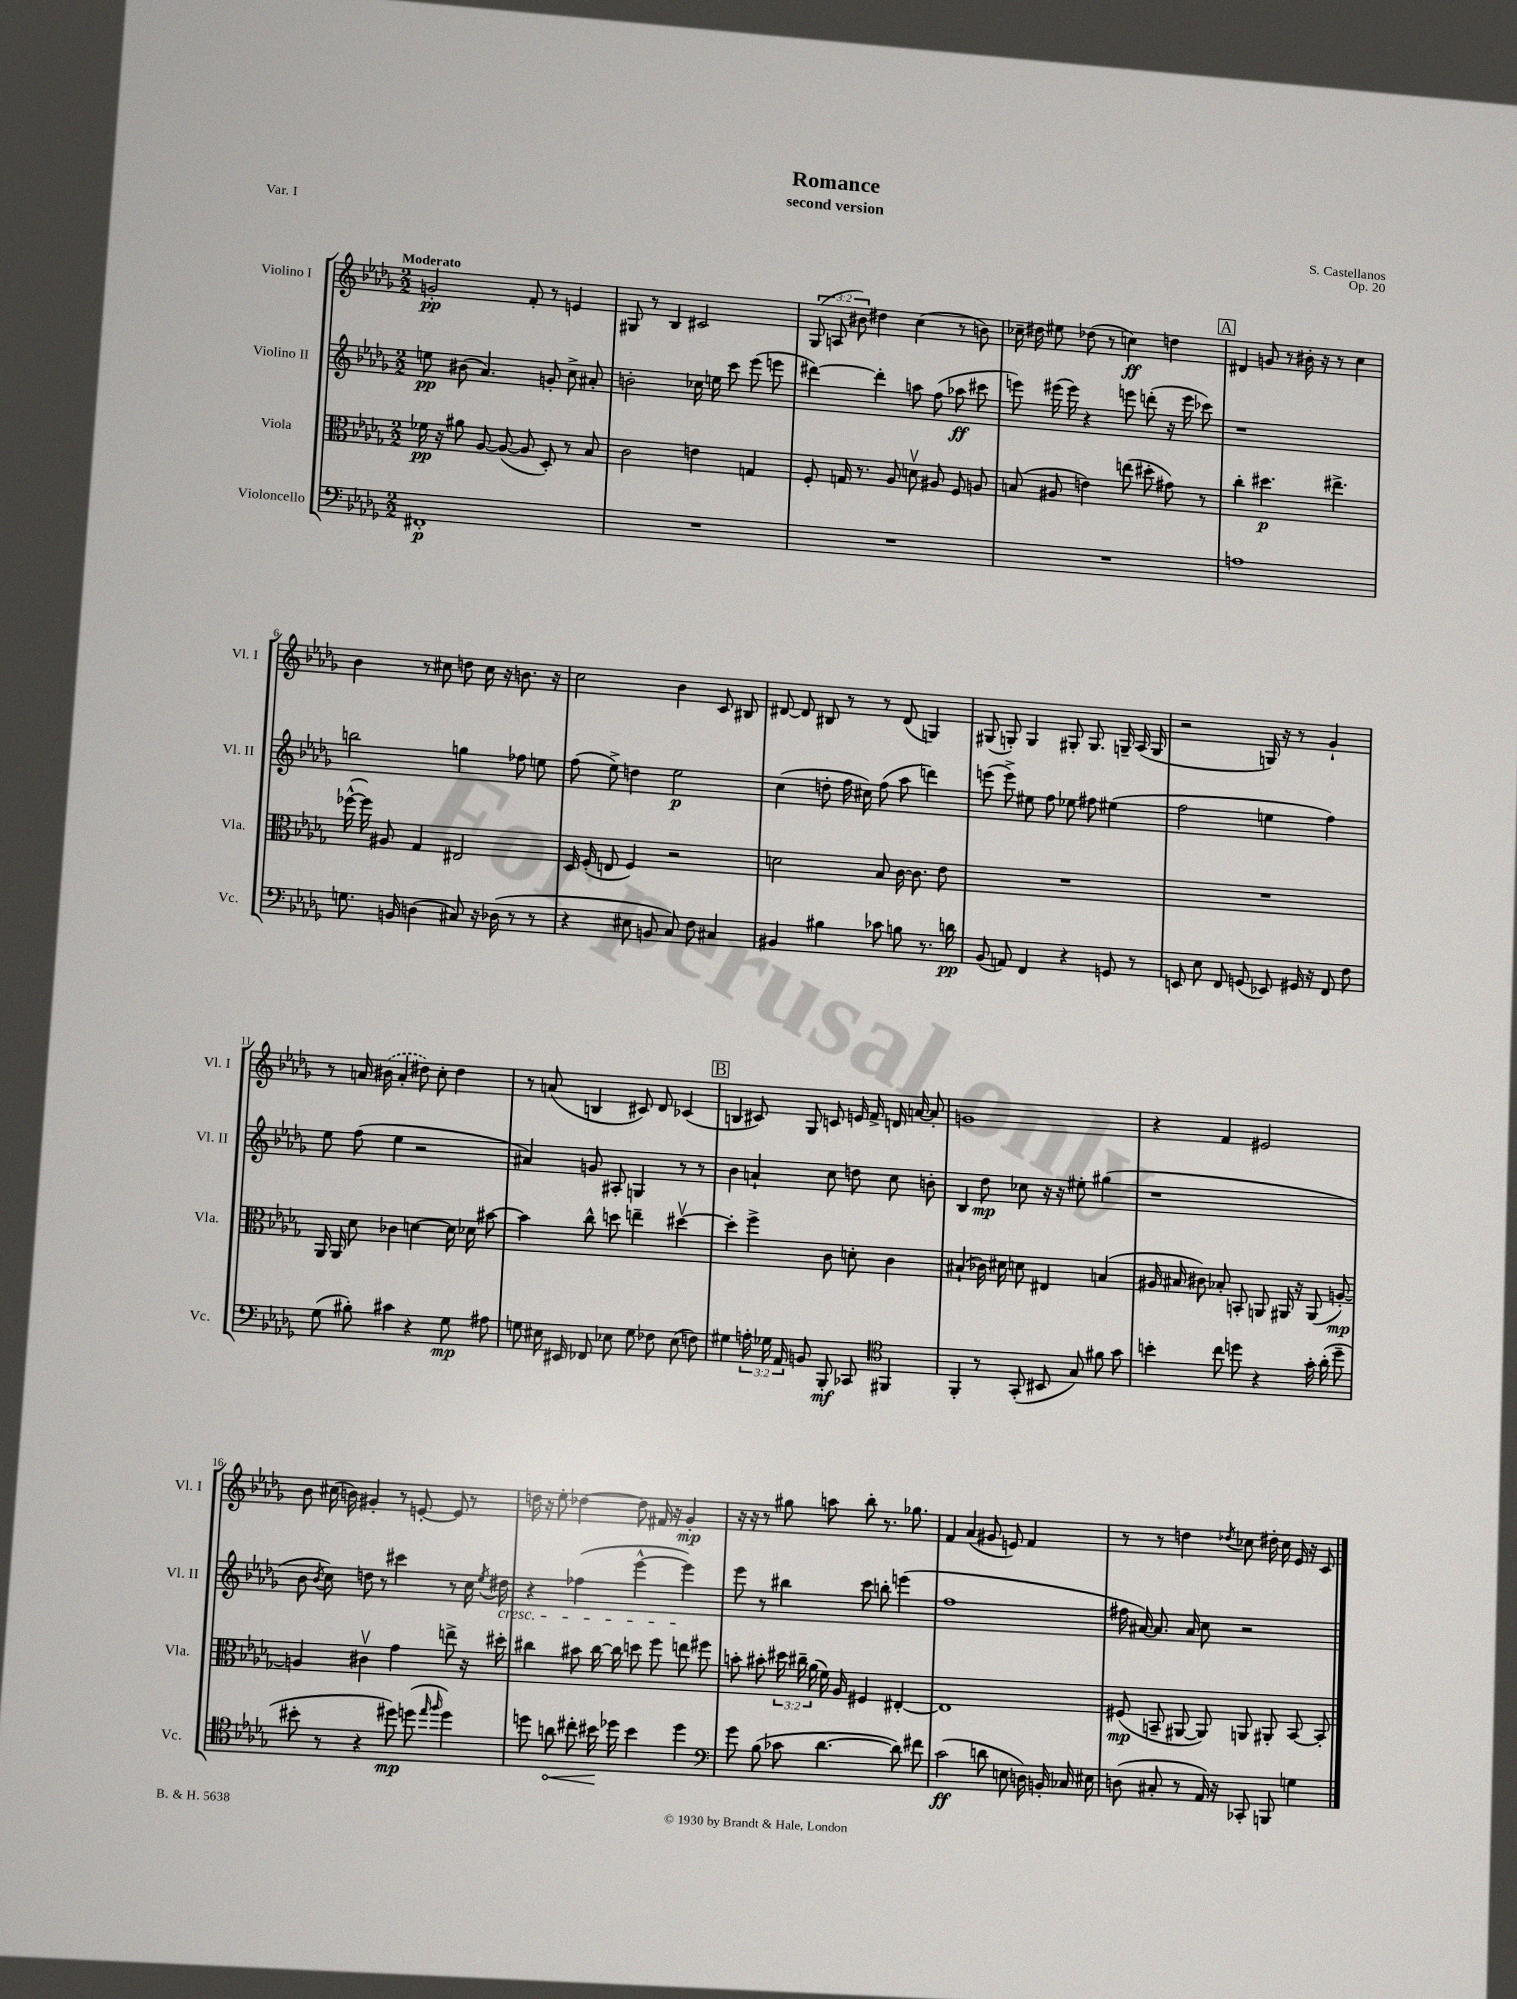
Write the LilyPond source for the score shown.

\header { title = "Romance" composer = "S. Castellanos" subtitle = "second version" opus = "Op. 20" piece = "Var. I" }
<<
\new StaffGroup <<
\new Staff = "s0" \with { instrumentName = "Violino I" shortInstrumentName = "Vl. I" } {
    \clef treble \key des \major \numericTimeSignature \time 2/2 \override Staff.TupletNumber.text = #tuplet-number::calc-fraction-text \tempo "Moderato"
    \autoBeamOff g'2-.\pp f'8-. r8 e'4 |
    gis8 r8 bes4 cis'2 |
    \tuplet 3/2 { ges8( a8 bis'8) } dis''4 c''4( r8 b'8) |
    ces''16-- dis''16 eis''8 des''8( r8 c''4\ff) d''4 |
    \mark \markup { \box "A" } dis'4 g'8 r8 bis'16-. r16 r8 c''4 |
    bes'4 r8 cis''8 d''8 cis''16 r16 b'8. r16 |
    c''2 bes'4 c'8 bis8 |
    dis'8~ dis'8 bis8 r8 r8 dis'8( g4) |
    gis8( g8-.) g4 gis8-. gis8. g16-- aes16( g16 |
    r2 g16) r16 r8 ges'4-! |
    r8 a'16 \once \slurDashed bis'16( a'4-. dis''8) c''8-. dis''4 |
    r8 a'8( b4 cis'8) des'8 ces'4( |
    \mark \markup { \box "B" } b4 cis'8) ges8 c'8 e'16 f'16-> d'16 a'16~ a'8-. |
    g'1 |
    r4 f'4 eis'2 |
    bes'8 cis''16( b'16) gis'4-. r8 e'8~-. e'8 r8 |
    d''16 r16 ees''8-. des''4~ des''8 fis'16 r16 ges'4-.\mp |
    r16 r16 r8 gis''8 a''8 bes''8-. r8. ges''8. |
    f'4 aes'4( gis'8 e'8) f'4 |
    r8 r8 d''4 \acciaccatura { des''8 } ces''8 dis''16-. ces''16 ees'16 r16 c'8 \bar "|." |
}
\new Staff = "s1" \with { instrumentName = "Violino II" shortInstrumentName = "Vl. II" } {
    \clef treble \key des \major \numericTimeSignature \time 2/2
    \autoBeamOff e''8\pp bis'8( aes'4.) g'8-. c''8-> ais'8-. |
    b'2-. ces''16 e''16 c'''8 ees'''8( e'''8 |
    dis'''4~) dis'''4-. a''8 f''8( aes''8\ff cis'''8 |
    e'''8) eis'''16( eis'''16) r4 e'''8 d'''8-.( r16 e'''16 ces'''8) |
    \mark \markup { \box "A" } r1 |
    b''2 g''4 fes''8 e''8 |
    f''8( ees''8->) d''4 ees''2\p |
    c''4( d''8-. f''16 cis''16) f''8( aes''8 d'''4) |
    e'''8( e'''8->) eis''8 f''8 ees''8 fis''8 eis''4( |
    f''2 e''4 f''4) |
    ees''8 f''8( ees''4 r2 |
    ais'4) g'8 ais8-. g4 r8 r8 |
    \mark \markup { \box "B" } bes'4 a'4-! c''8 d''8 c''8 b'8-. |
    bes4 des''8\mp ces''8 r16 r16 eis''8-. gis''4( |
    r1 |
    bes'8 \acciaccatura { bes'8 } c''8) d''8 r8 cis'''4 r8 c''16 \acciaccatura { ees''8 } dis''16\cresc |
    r4 fes''4( ees'''4~-^ ees'''4\!) |
    ees'''8 r8 bis''4 c'''8 b''8-. e'''4( |
    f''1 |
    fis''16 ais'16~) ais'8. ais'16 c''8 r2 \bar "|." |
}
\new Staff = "s2" \with { instrumentName = "Viola" shortInstrumentName = "Vla." } {
    \clef alto \key des \major \numericTimeSignature \time 2/2 \override Staff.TupletNumber.text = #tuplet-number::calc-fraction-text
    \autoBeamOff fes'16\pp r16 ais'8 aes8~ aes8~( aes8 des8-.) r8 bes8 |
    c'2 e'4 g4 |
    f8-. g16 r8. aes8 d'8\upbow ais8 f8 a8 |
    b8( ais8 e'4) e''8( dis''8-. gis'8) r8 |
    \mark \markup { \box "A" } c''4-. dis''4.\p eis''4.-> |
    fes''16~-^( fes''16) ais8 ges4 eis2 |
    des16 f16-.( e8 f4) r2 |
    d'2 bes8 c'16~ c'8. ees'8 |
    R1 |
    R1 |
    aes,16 aes,16 des'8 ces'4 d'4~ d'16 des'16 bis'8~ |
    bis'4 c''8-^ d''8 e''4-- dis''4~\upbow |
    \mark \markup { \box "B" } dis''4-. f''4-> c'8 d'8-. c'4 |
    bis4-!( ces'16) dis'16 d'8 eis4 b4( |
    ais16 bis16 cis'8) bes8-. b,8-. a,8 ais,16 r16 ais,8( a8~-.\mp) |
    a4 cis'4\upbow ges'4 e''8-> r16 dis''16-. |
    cis''4 bis'8 cis''16~ cis''16 d''8 f''8 e''8 fis''8 |
    b'8-. bis'8-. \tuplet 3/2 { dis''16 cis''16-- aes'16( } f'16) aes16 fis4 eis4~-. |
    eis1 |
    fis8\mp( b,8-- ais,8~ ais,8) a,8 ais,8-. b,8~ b,8-. \bar "|." |
}
\new Staff = "s3" \with { instrumentName = "Violoncello" shortInstrumentName = "Vc." } {
    \clef bass \key des \major \numericTimeSignature \time 2/2 \override Staff.TupletNumber.text = #tuplet-number::calc-fraction-text
    \autoBeamOff fis,1-.\p |
    R1 |
    R1 |
    R1 |
    \mark \markup { \box "A" } a1 |
    g8. b,16 d4( cis8) r16 des16( r8 r8 |
    r4 eis8 b,8 c8) f8 cis4 |
    bis,4 bis4 ces'8 b8 r8. d'16\pp |
    bes,8( a,8) f,4 r4 g,8 r8 |
    e,8 ees8 f,8 g,8( ees,8) gis,16 r16 f,8 f8 |
    ges8( bis8-.) cis'4 r4 ges8\mp ais8 |
    g8 eis16 eis,16 fes,8 ees8 g8 fes8 ees8( f8) |
    \mark \markup { \box "B" } gis4 \tuplet 3/2 { a16-. ges16 aes,16 } b,8 bes,,8-.\mf ces,8 \clef tenor fis,4 |
    f,4-. r8 ges,8-.( bis,8 ges8) fis'8 ges'8 |
    b'4-. c''8 d''8 r4 ges'16-. aes'16-.( d''8-- |
    bis'8-. r8 r4 dis''8\mp) d''8( \grace { ees''16 f''16 } d''4) |
    d''8 \once \override Hairpin.circled-tip = ##t a'8\< cis''8-. bis'16\! des''16 bis'4 des''4 |
    \clef bass ges'8 bes8( ces'8 des'4.~ des'8) fis'8 |
    c'2\ff( d'8 e8 d16) b,16-. ces16 eis16 |
    d8( cis8-. r8 aes,16) r16 ces,8-. b,,8 g4 \bar "|." |
}
>>
>>
